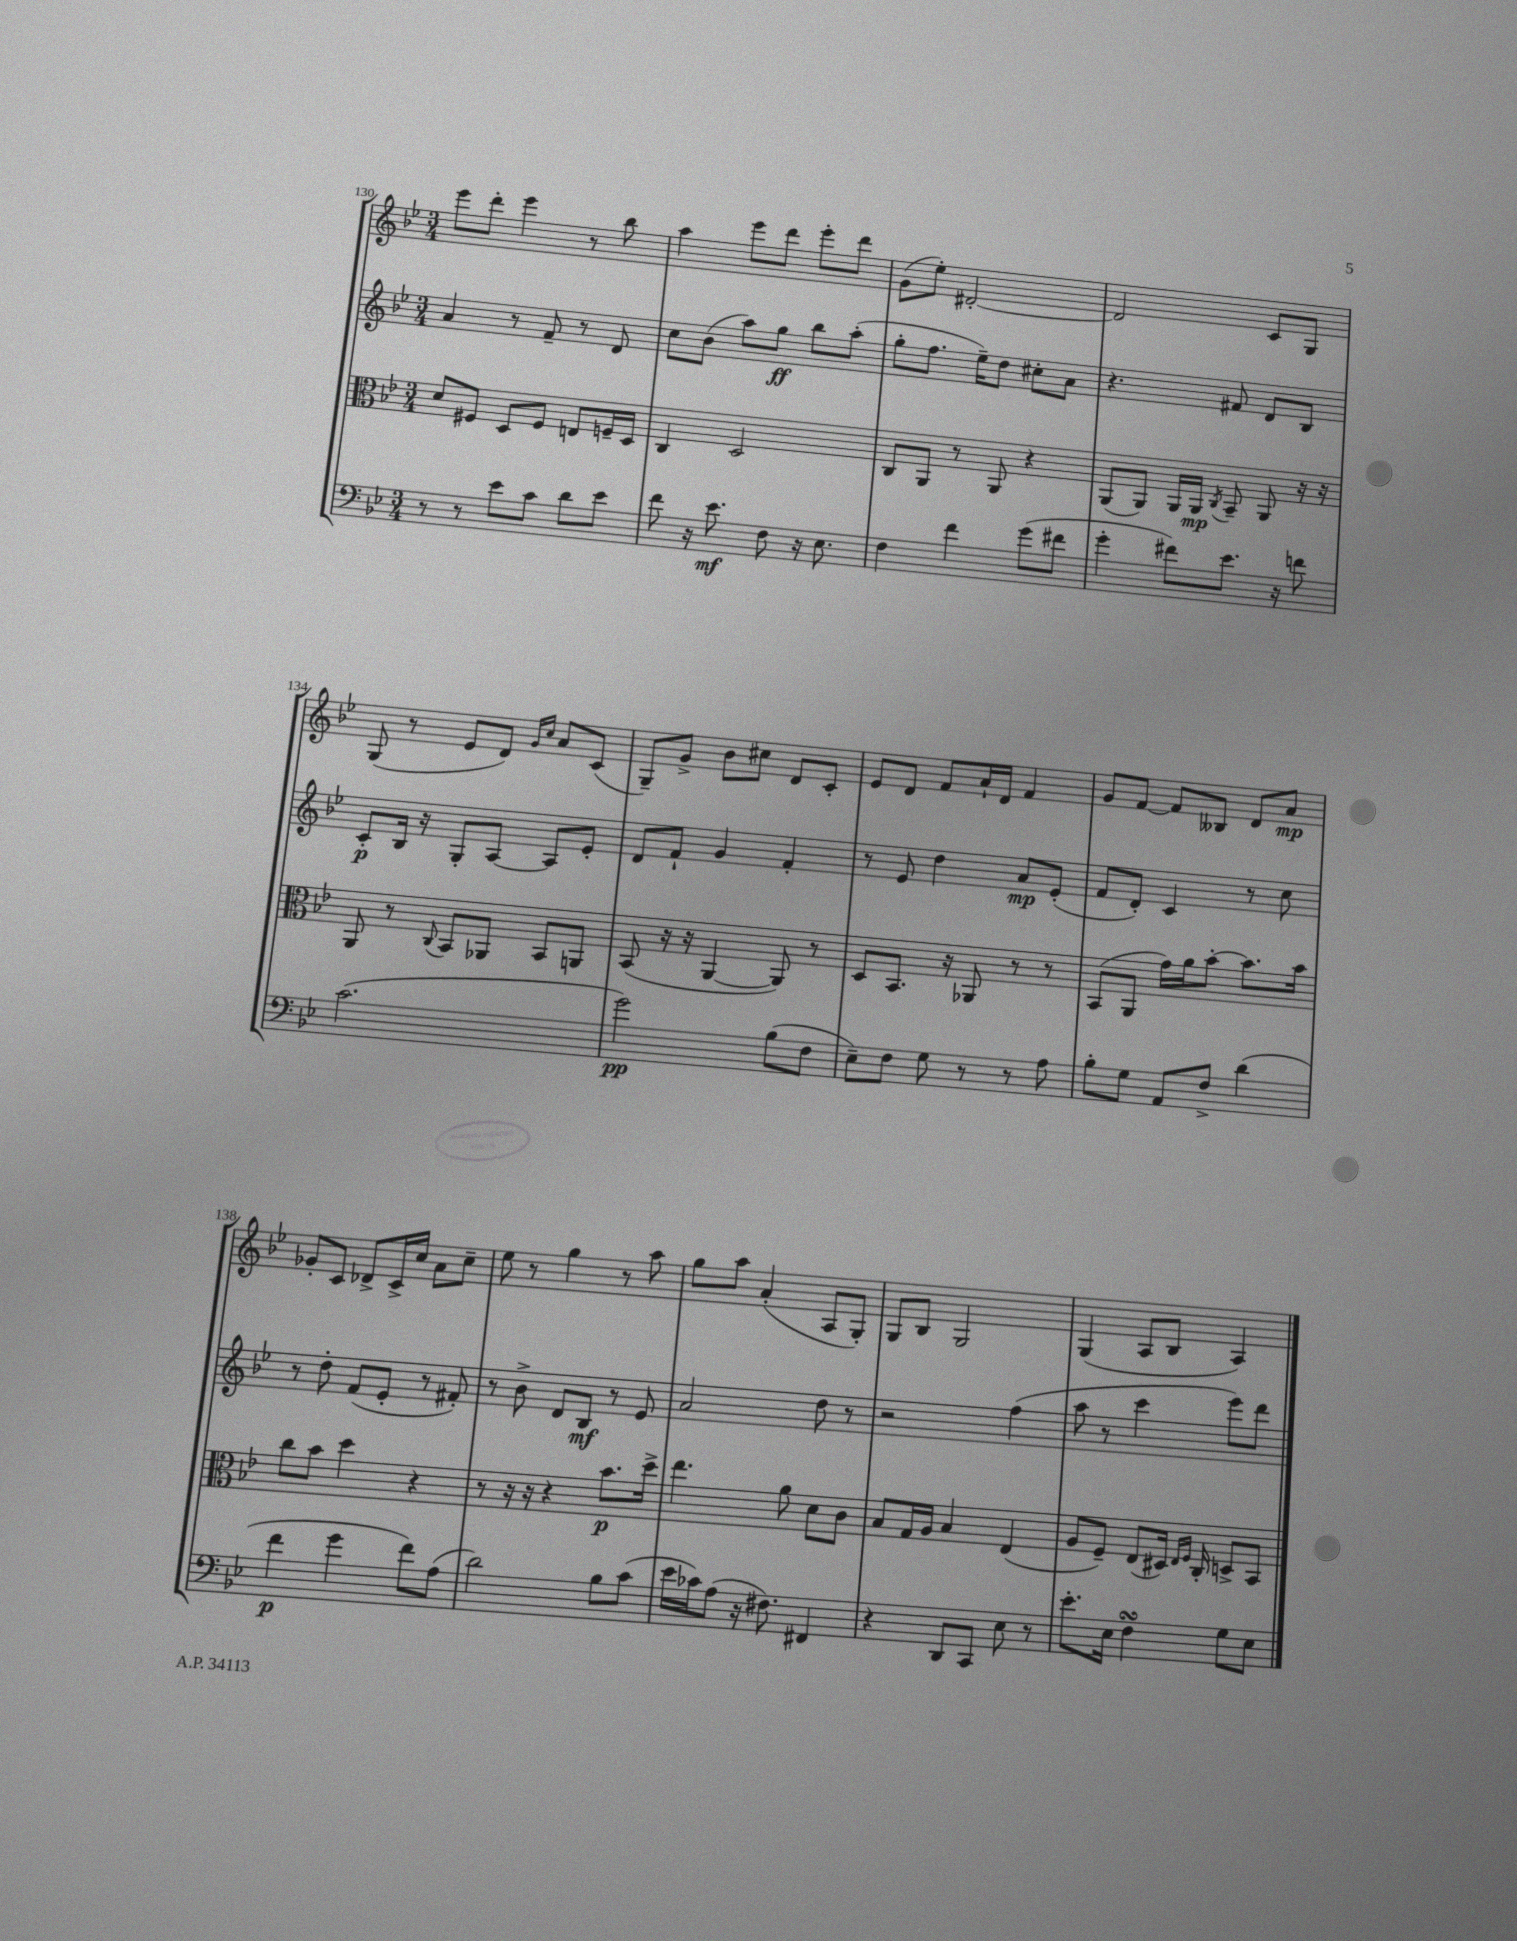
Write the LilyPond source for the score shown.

<<
\new StaffGroup <<
\new Staff = "s0" {
    \clef treble \key bes \major \numericTimeSignature \time 3/4
    \autoBeamOff ees'''8[ d'''8]-. ees'''4 r8 bes''8 |
    a''4 ees'''8[ d'''8] ees'''8[-. d'''8] |
    g'8[( ees''8]-.) dis'2~-. |
    dis'2 c'8[ g8] |
    g8( r8 ees'8[ d'8]) \grace { g'16[ c''16] } a'8[ c'8]( |
    g8[--) g'8]-> bes'8[ cis''8] d'8[ c'8]-. |
    ees'8[ d'8] f'8[ a'16-! d'16] f'4 |
    g'8[ f'8]~ f'8[ beses8] d'8[ a'8]\mp |
    ges'8[-. c'8] des'8[-> c'16-> c''16] a'8[ c''8]-- |
    ees''8 r8 g''4 r8 a''8 |
    g''8[ a''8] a'4-.( a8[ g8]-.) |
    g8[ bes8] g2 |
    g4( a8[ bes8] a4) \bar "|." |
}
\new Staff = "s1" {
    \clef treble \key bes \major \numericTimeSignature \time 3/4
    \autoBeamOff a'4 r8 f'8-- r8 d'8 |
    c''8[ bes'8]( a''8[) g''8]\ff bes''8[ a''8]-.( |
    g''8[-. f''8.] ees''16[--) d''8] cis''8[-. a'8] |
    r4. fis'8 d'8[ bes8] |
    c'8[-.\p bes16] r16 g8[-. a8]~ a8[ ees'8]-. |
    d'8[ f'8]-! g'4 f'4-. |
    r8 ees'8 d''4 a'8[\mp ees'8]-.( |
    f'8[ d'8]-.) c'4 r8 c''8 |
    r8 d''8-. f'8[( ees'8]-. r8 fis'8-.) |
    r8 bes'8-> d'8[ bes8]\mf r8 ees'8 |
    a'2 d''8 r8 |
    r2 f''4( |
    a''8 r8 c'''4 ees'''8[) d'''8] \bar "|." |
}
\new Staff = "s2" {
    \clef alto \key bes \major \numericTimeSignature \time 3/4
    \autoBeamOff d'8[ fis8] d8[ fis8] e8[ f16-- d16] |
    c4 d2 |
    c8[ a,8] r8 a,8 r4 |
    a,8[( a,8]) a,16[ a,16]\mp \acciaccatura { c8 } bes,8-- a,8 r16 r16 |
    a,8 r8 \appoggiatura { c8 } bes,8[ aes,8] bes,8[ a,8] |
    bes,8( r16 r16 a,4~ a,8) r8 |
    d8[ bes,8.] r16 aes,8 r8 r8 |
    bes,8[( a,8] g'16[) a'16 bes'8]~-. bes'8.[ bes'16] |
    c''8[ bes'8] d''4 r4 |
    r8 r16 r16 r4 bes'8.[\p d''16]-> |
    ees''4. a'8 d'8[ c'8] |
    bes8[ g16 a16] bes4 ees4( |
    a8[ f8]--) ees8[( dis16]) \grace { ees16[ f16] } c16-. d8[-> bes,8] \bar "|." |
}
\new Staff = "s3" {
    \clef bass \key bes \major \numericTimeSignature \time 3/4
    \autoBeamOff r8 r8 ees'8[ c'8] d'8[ ees'8] |
    f'8 r16 ees'8.\mf f8 r16 ees8. |
    f4 f'4 g'8[( fis'8] |
    g'4-. fis'8[) ees'8.] r16 f'8 |
    c'2.( |
    g'2\pp) bes8[( f8] |
    ees8[--) f8] g8 r8 r8 a8 |
    bes8[-. g8] a,8[ f8]-> d'4( |
    f'4\p g'4 f'8[) a8]( |
    d'2) bes8[ c'8]( |
    ees'16[ ces'16) a8]( r16 fis8.) fis,4 |
    r4 d,8[ c,8] ees8 r8 |
    ees'8.[-. ees16] f4\turn g8[ ees8] \bar "|." |
}
>>
>>
\layout { \context { \Score currentBarNumber = #130 } }
